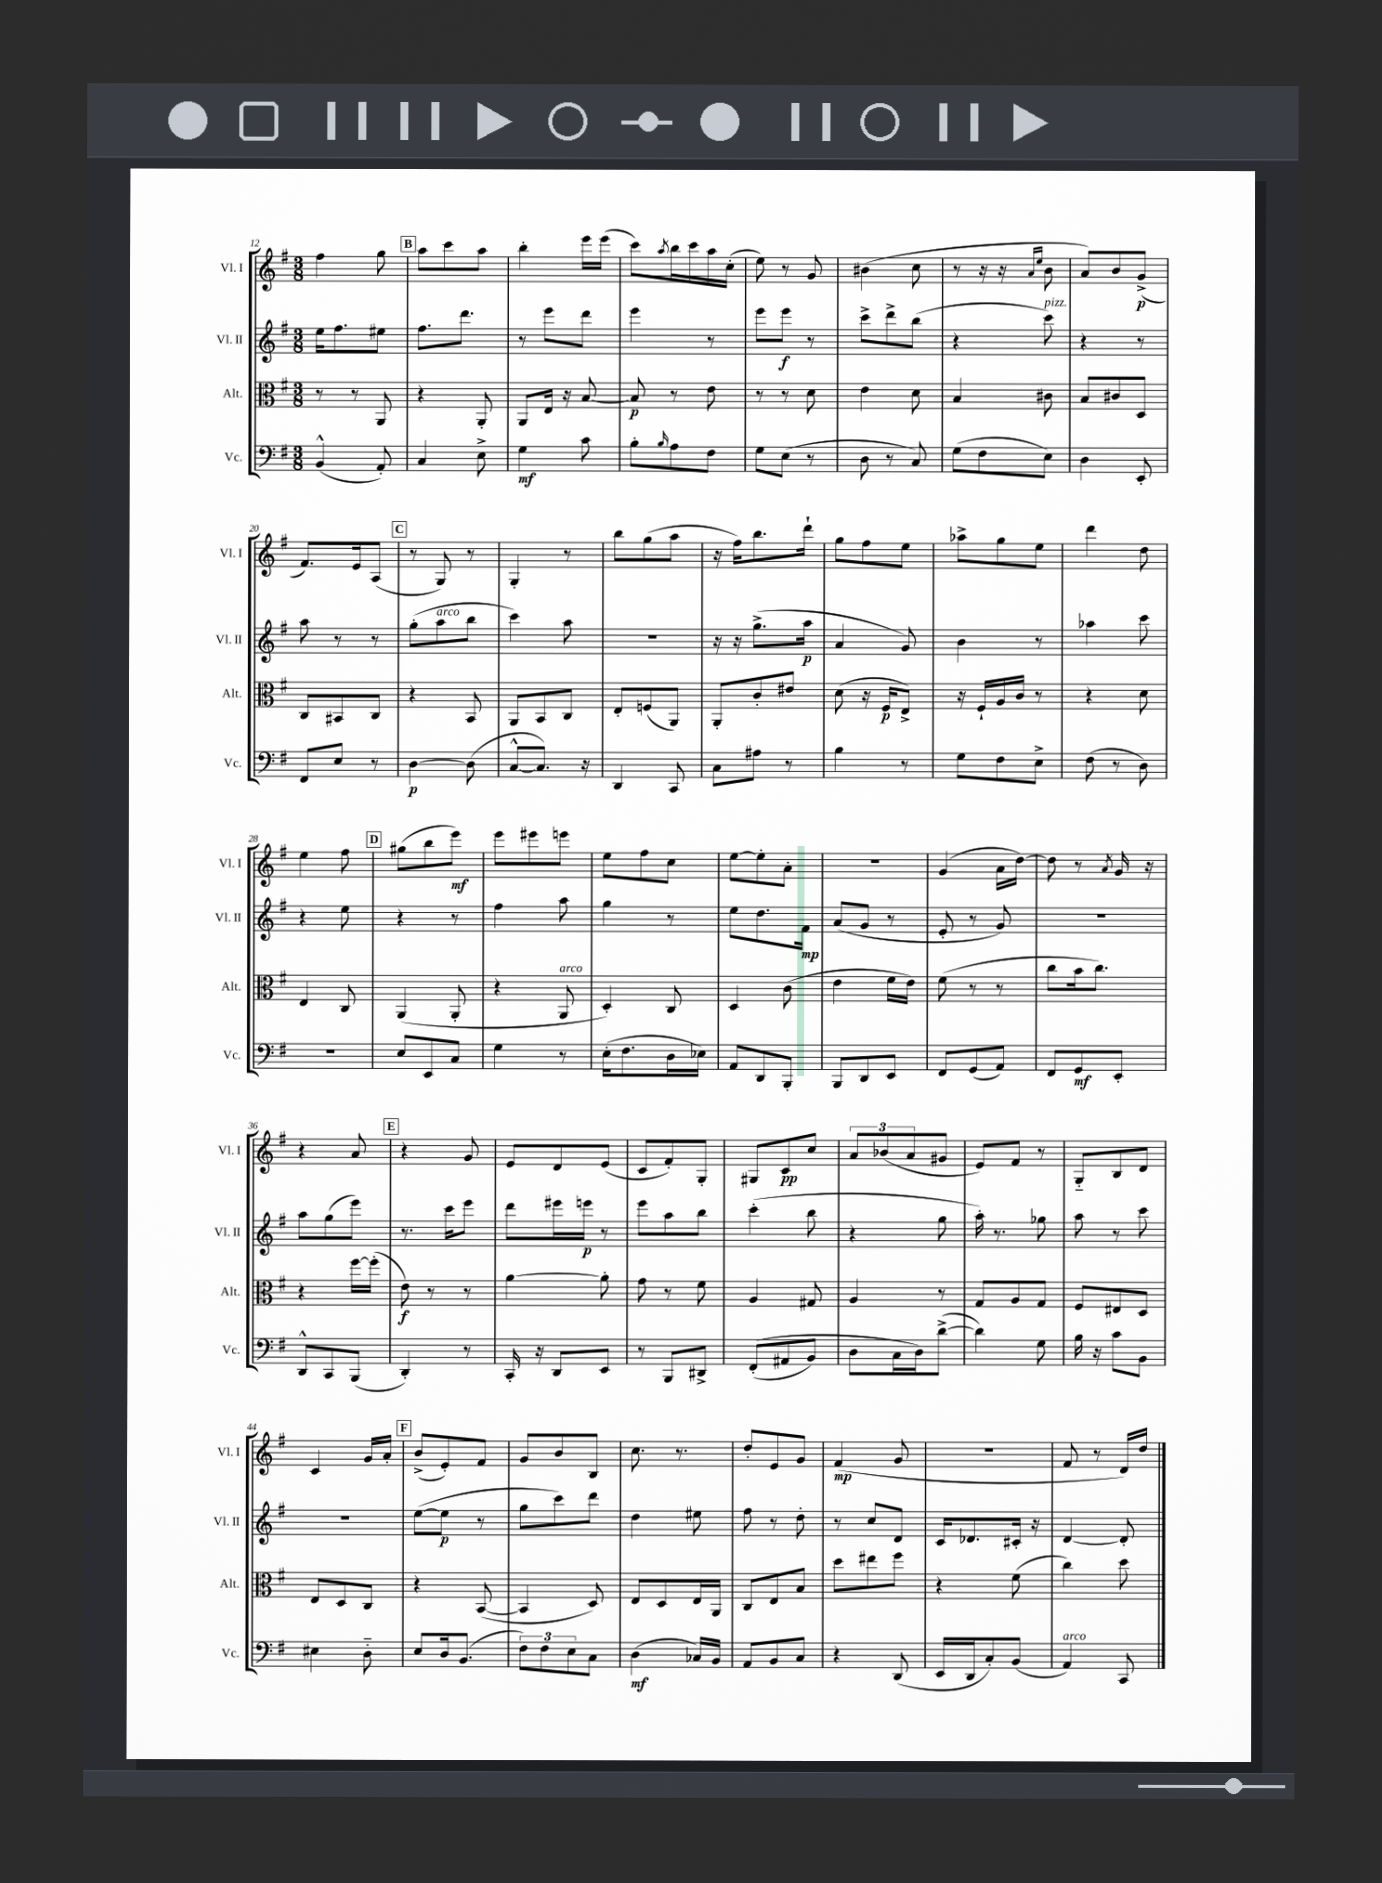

**kern	**kern	**kern	**kern
*staff4	*staff3	*staff2	*staff1
*clefF4	*clefC3	*clefG2	*clefG2
*k[f#]	*k[f#]	*k[f#]	*k[f#]
*M3/8	*M3/8	*M3/8	*M3/8
(4BB^^	8r	16ee	4ff#
.	.	8.ff#	.
.	8r	.	.
8AA')	8AA	8ee#	8gg
=	=	=	=
4C	4r	8.ff#	8aa
.	.	.	8ccc
.	.	8.ddd	.
8E^	8AA'	.	8aa
=	=	=	=
4G	8AA	8r	4bb'
.	16E	8eee	.
.	16r	.	.
8c	[8B	8ddd	16eee
.	.	.	(16eee
=	=	=	=
8B'	8B]	4eee	8ccc)
16qqB	.	.	8qaa
8A	8r	.	16bb
.	.	.	16ccc
8F#	8e	8r	16aa
.	.	.	(16cc'
=	=	=	=
8G	8r	8eee	8ee)
(8E	8r	8eee	8r
8r	8d	8r	8g
=	=	=	=
8D	4e	8ccc^	(4b#
8r	.	8ddd^	.
8C)	8d	(8bb	8cc
=	=	=	=
(8G	4B	4r	8r
8F#	.	.	16r
.	.	.	16r
.	.	.	16qqa
.	.	.	16qqee
8E)	8c#	8ccc)	8b
=	=	=	=
4D	8B	4r	8a)
.	8c#	.	8b
8EE'	8D	8r	(8g^
=	=	=	=
8FF#	8C	8aa	8.f#)
8E	8BB#	8r	.
.	.	.	16e
8r	8C	8r	(8A
=	=	=	=
[4D	4r	(8gg'	8r
.	.	8aa	8G)
(8D]	8BB	8bb	8r
=	=	=	=
[8C^^	8AA	4ccc)	4G'
8.C])	8BB	.	.
.	8C	8aa	8r
16r	.	.	.
=	=	=	=
4DD	8E'	4.r	8bb
.	(8F	.	(8gg
8CC	8AA)	.	8aa
=	=	=	=
8C	8AA'	16r	16r
.	.	16r	16ff#)
8A#	8c'	(8.gg^	8.bb
8r	8e#	.	.
.	.	16aa	16ddd`
=	=	=	=
4B	(8d	4a	8gg
.	16r	.	8ff#
.	16F#	.	.
8r	8E^)	8g)	8ee
=	=	=	=
8G	16r	4b	8aa-^
.	16F#`	.	.
8F#	16A	.	8gg
.	16c	.	.
8E^	8r	8r	8ee
=	=	=	=
(8F#	4r	4aa-	4ddd
8r	.	.	.
8D)	8d	8ccc	8dd
=	=	=	=
4.r	4E	4r	4ee
.	8C	8ee	8ff#
=	=	=	=
8E	(4AA	4r	(8gg#
8EE	.	.	8bb
8C	8AA'	8r	8eee)
=	=	=	=
4G	4r	4ff#	8eee
.	.	.	8eee#
8r	8AA	8aa	8eee
=	=	=	=
(16E'	4D')	4gg	8ee
8.F#	.	.	.
.	.	.	8ff#
16D	8C	8r	8cc
16E-)	.	.	.
=	=	=	=
8AA	4D	8ee	[8ee
8DD	.	8.dd	8ee']
8BBB'	(8c	.	8a'
.	.	16f#	.
=	=	=	=
8BBB	4e	(8a	4.r
8DD	.	8g	.
8EE	16f#	8r	.
.	16e)	.	.
=	=	=	=
8FF#	(8f#	8e'	(4g
(8GG	8r	8r	.
8AA)	8r	8g)	16a
.	.	.	[16dd)
=	=	=	=
8FF#	8cc	4.r	8dd]
8GG	16b	.	8r
.	8.cc)	.	.
.	.	.	8qa
8EE'	.	.	16g
.	.	.	16r
=	=	=	=
8DD^^	4r	8aa	4r
8CC	.	(8gg	.
(8BBB	[16ff#	8eee)	8a
.	(16ff#']	.	.
=	=	=	=
4DD')	8e)	8.r	4r
.	8r	.	.
.	.	16ccc	.
8r	8r	8eee	8g
=	=	=	=
16CC'	[4a	8ddd	8e
16r	.	.	.
8DD	.	16eee#	8d
.	.	16eee	.
8EE	8a']	8r	(8e
=	=	=	=
8r	8g	8eee	8c
8BBB	8r	8aa	8f#')
8DD#^	8f#	8bb	8G'
=	=	=	=
&((8FF#'	4A	(4ccc'	8G#
8AA#	.	.	8c
8BB)	8G#	8bb	8cc
=	=	=	=
8D	4A	4r	12a
.	.	.	(12b-
16C	.	.	.
.	.	.	12a
16D&)	.	.	.
([8d^	8r	8gg	8g#
=	=	=	=
4d])	8G	16aa')	8e)
.	.	8.r	.
.	8A	.	8f#
8G	8G	8gg-	8r
=	=	=	=
16B	8F#	8aa	8G'~
16r	.	.	.
8c	8E#	8r	8B
8BB	8D	8ccc	8d
=	=	=	=
4E#	8E	4.r	4c
.	8D	.	.
8D'~	8C	.	16g
.	.	.	16a'
=	=	=	=
8E	4r	([8ee	(8b^
16D	.	8ee]	8e')
(8.BB	.	.	.
.	([8BB	8r	8f#
=	=	=	=
12F#)	4BB]	8gg	8g
12F#	.	.	.
.	.	8ccc)	8b
12E	.	.	.
8C	8D)	8ddd	8B
=	=	=	=
(4D	8E	4dd	8.cc
.	8D	.	.
.	.	.	8.r
16C-)	16E	8ee#	.
16BB	16AA	.	.
=	=	=	=
8AA	8C	8ff#	8dd'
8BB	8E	8r	8e
8C	8B	8dd'	8g
=	=	=	=
4r	8dd	8r	(4f#
.	8ee#	8cc	.
(8DD	8ff#	8d	8g
=	=	=	=
16EE	4r	16c	4.r
16DD	.	8.d-	.
8C')	.	.	.
(8BB	(8f#	16c#'	.
.	.	16r	.
=	=	=	=
4AA)	4cc)	[4d	8f#
.	.	.	8r
8CC	8dd	8d']	16d)
.	.	.	16dd
==	==	==	==
*-	*-	*-	*-
